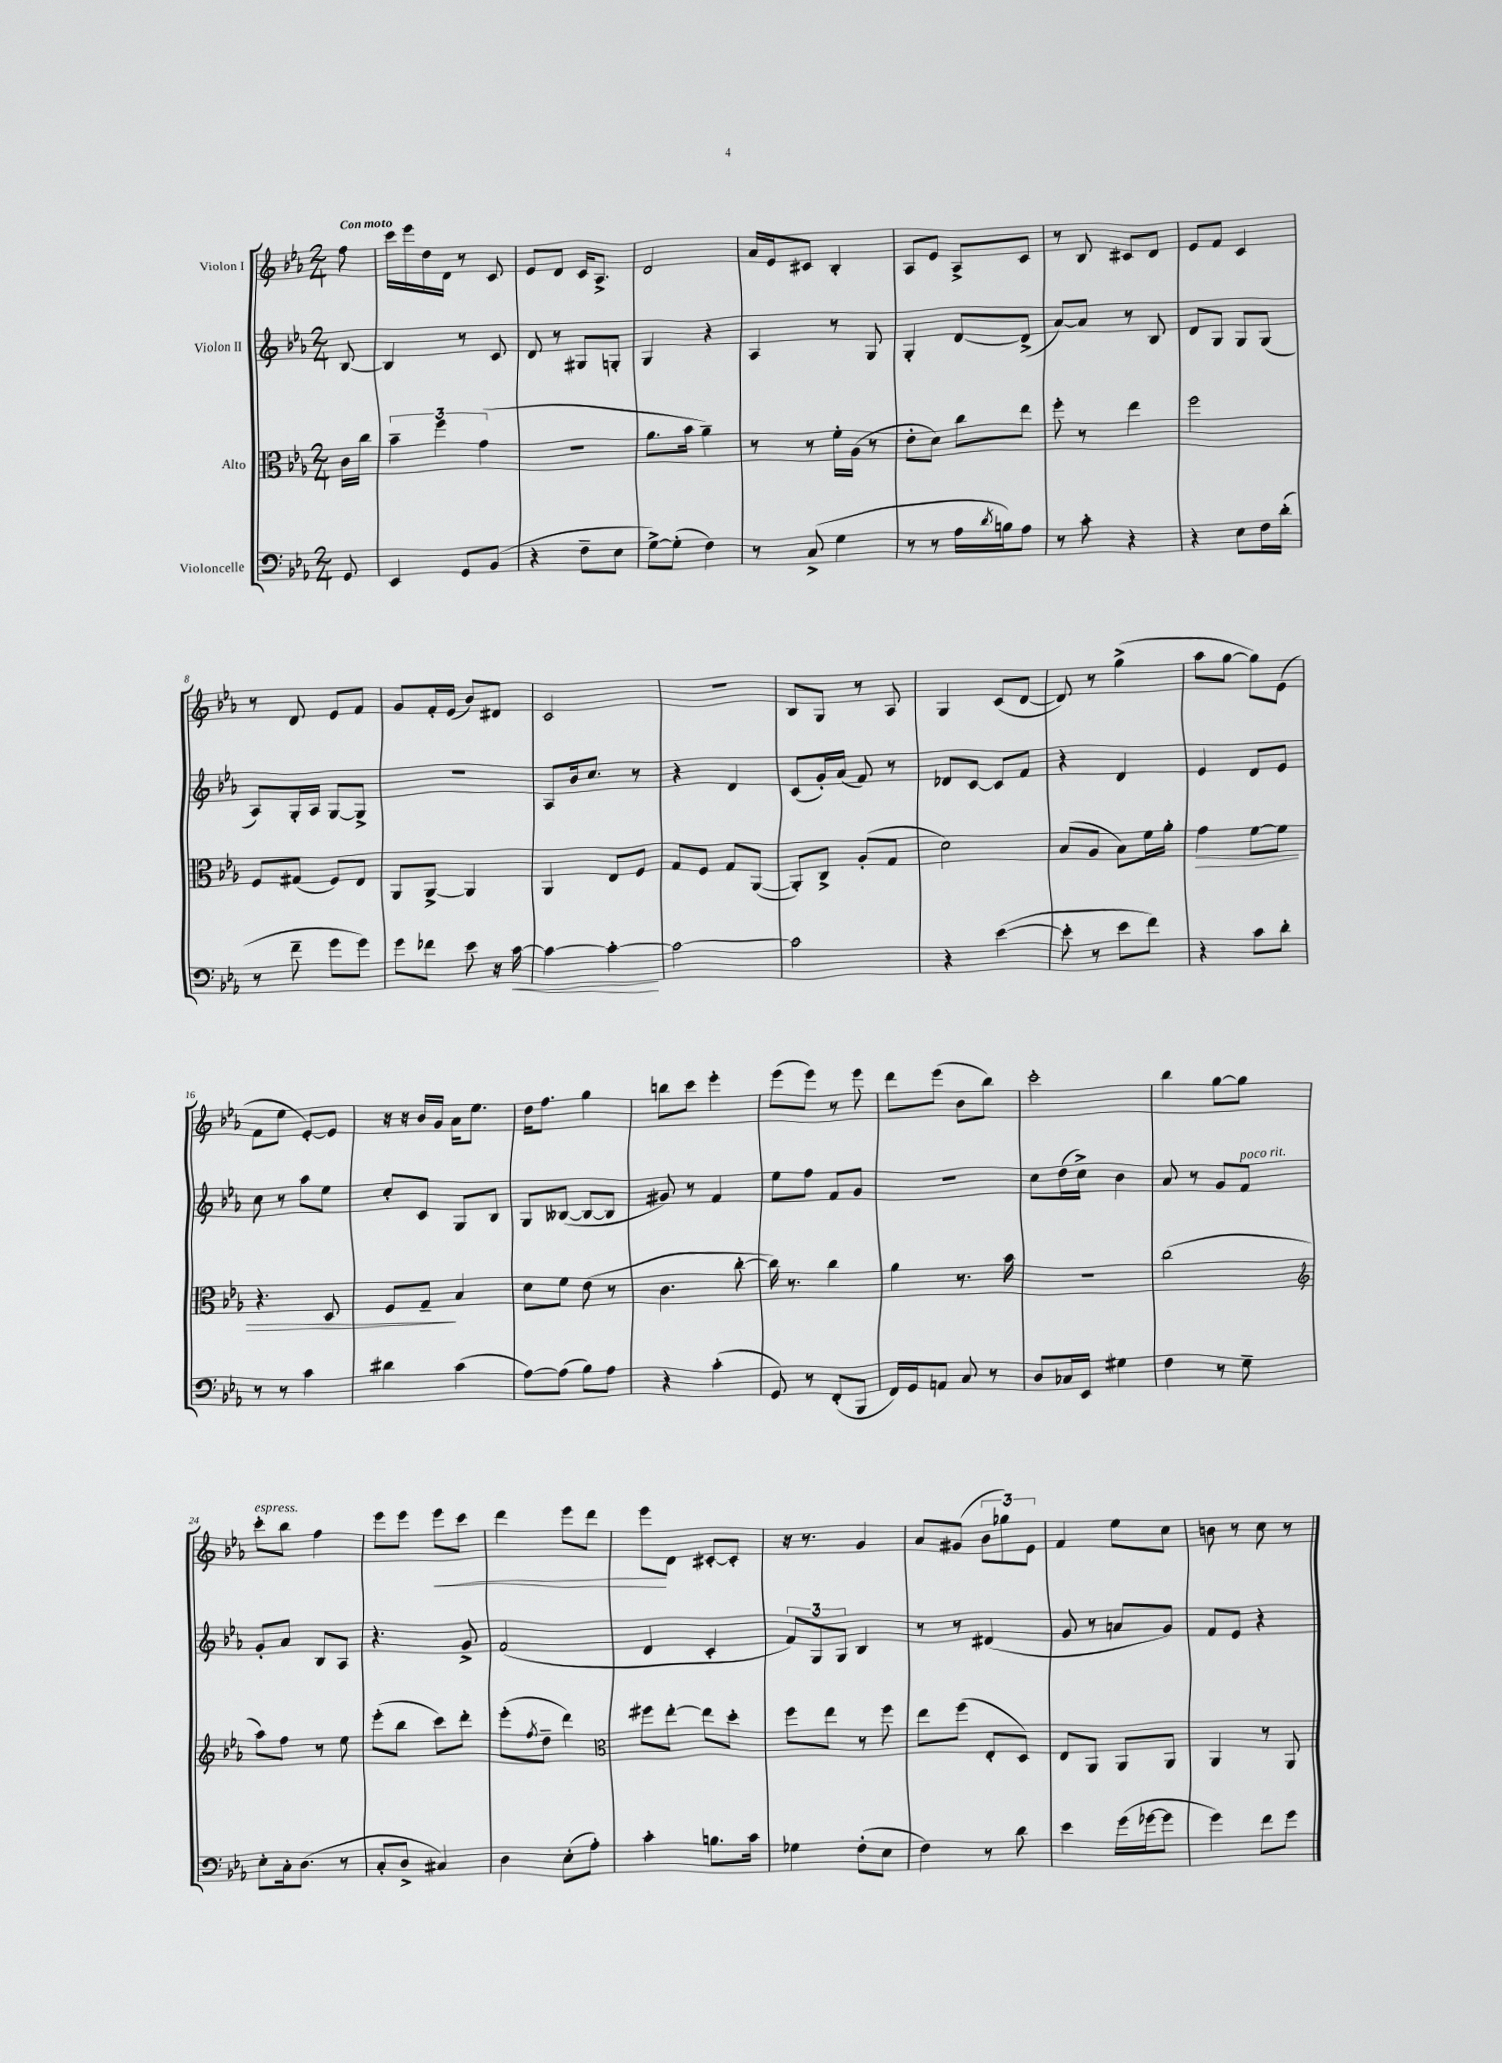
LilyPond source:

<<
\new StaffGroup <<
\new Staff = "s0" \with { instrumentName = "Violon I" } {
    \clef treble \key ees \major \numericTimeSignature \time 2/4 \partial 8 \tempo "Con moto"
    f''8 |
    c'''16 ees'''16 d''16 d'16 r8 c'8 |
    ees'8 d'8 c'16 aes8.-> |
    d'2 |
    aes'16 ees'16 cis'8 bes4-. |
    aes8 ees'8 aes8-> c'8 |
    r8 bes8 cis'8 d'8 |
    ees'8 f'8 c'4 |
    r8 d'8 ees'8 f'8 |
    g'8 f'16-. ees'16( bes'8) dis'8 |
    c'2 |
    R2 |
    bes8 g8 r8 aes8 |
    g4 c'8( d'8~ |
    d'8) r8 g''4->( |
    aes''8 g''8~ g''8) ees'8( |
    f'8 ees''8 ees'8~-.) ees'8 |
    r16 r16 bes'16 g'16 aes'16 ees''8. |
    d''16 f''8. g''4 |
    b''8 c'''8 ees'''4-. |
    ees'''8( ees'''8) r8 ees'''8 |
    d'''8 ees'''8( bes'8 bes''8) |
    c'''2-. |
    bes''4 g''8~ g''8 |
    c'''8-.^\markup { \italic "espress." } bes''8 f''4 |
    ees'''8 ees'''8 ees'''8\< c'''8 |
    d'''4 ees'''8 d'''8 |
    ees'''8\! d'8 cis'8~-. cis'8-. |
    r16 r8. g'4 |
    aes'8 gis'8( \tuplet 3/2 { bes'8 ges''8) ees'8 } |
    f'4 ees''8 c''8 |
    b'8 r8 c''8 r8 \bar "|." |
}
\new Staff = "s1" \with { instrumentName = "Violon II" } {
    \clef treble \key ees \major \numericTimeSignature \time 2/4 \partial 8
    bes8~ |
    bes4 r8 c'8 |
    d'8 r8 gis8 g8-. |
    g4 r4 |
    aes4 r8 g8 |
    g4-. d'8~ d'8->( |
    aes'8~) aes'8 r8 bes8 |
    d'8 g8 g8 g8( |
    aes8) g16-. aes16 g8~ g8-> |
    r2 |
    aes8 bes'16 c''8. r8 |
    r4 d'4 |
    c'8( g'16-.) aes'16( f'8) r8 |
    des'8 c'8~ c'8 f'8 |
    r4 d'4 |
    ees'4 d'8 ees'8 |
    c''8 r8 aes''8 ees''8 |
    c''8-. c'8 g8 bes8 |
    g8 beses8~( beses8~ beses8 |
    gis'8) r8 f'4 |
    ees''8 f''8 f'8 g'8 |
    R2 |
    c''8 d''16( c''16->) bes'4 |
    aes'8 r8 g'8 f'8^\markup { \italic "poco rit." } |
    g'8-. aes'8 bes8 aes8 |
    r4. g'8-> |
    f'2( |
    d'4 c'4-. |
    \tuplet 3/2 { f'8) g8 g8 } bes4 |
    r8 r8 dis'4( |
    g'8 r8 a'8 g'8) |
    f'8 ees'8 r4 \bar "|." |
}
\new Staff = "s2" \with { instrumentName = "Alto" } {
    \clef alto \key ees \major \numericTimeSignature \time 2/4 \partial 8
    c'16 c''16 |
    \tuplet 3/2 { bes'4-- f''4 g'4( } |
    r2 |
    aes'8. bes'16 aes'4--) |
    r8 r8 f'16-. aes16( r8 |
    ees'8-. d'8) c''8 ees''8 |
    f''8-. r8 ees''4 |
    f''2 |
    f8 gis8( f8) ees8 |
    aes,8 aes,8~-> aes,4 |
    aes,4 ees8 f8 |
    g8 f8 g8 aes,8~( |
    aes,8-.) c8-> aes8-.( g8 |
    d'2) |
    bes8( aes8 bes8) f'16 aes'16-. |
    g'4\> f'8~ f'8 |
    r4. d8 |
    f8 g8--\! bes4 |
    d'8 f'8 ees'8( r8 |
    c'4. c''8~-. |
    c''16) r8. c''4 |
    aes'4 r8. bes'16 |
    R2 |
    c''2( |
    \clef treble aes''8) f''8 r8 ees''8 |
    ees'''8-.( bes''8 c'''8) d'''8-. |
    ees'''8-.( \acciaccatura { f''8 } d''8-- d'''4) |
    \clef alto fis''8 ees''8~-. ees''8 d''8-. |
    f''8 ees''8 r8 f''8 |
    ees''8 f''8( ees8-. d8) |
    ees8 aes,8 aes,8 aes,8 |
    aes,4 r8 aes,8 \bar "|." |
}
\new Staff = "s3" \with { instrumentName = "Violoncelle" } {
    \clef bass \key ees \major \numericTimeSignature \time 2/4 \partial 8
    g,8 |
    ees,4 g,8 bes,8( |
    r4 f8-- ees8 |
    g8~->) g8-.( f4) |
    r8 c8->( g4 |
    r8 r8 aes16 \acciaccatura { d'8 } b16) aes8 |
    r8 c'8-. r4 |
    r4 ees8 f16 d'16-.( |
    r8 f'8-- g'8 g'8) |
    g'8 fes'8 ees'8 r16 c'16~\< |
    c'4~ c'4~-.\! |
    c'2~ |
    c'2 |
    r4 ees'4~( |
    ees'8-. r8 ees'8 f'8) |
    r4 c'8 d'8-. |
    r8 r8 c'4 |
    dis'4 c'4( |
    aes8~) aes8( bes8) aes8 |
    r4 c'4-.( |
    g,8) r8 f,8-.( bes,,8 |
    f,16) g,16 a,8 c8 r8 |
    d8 ces16 ees,16 gis4 |
    f4 r8 g8-- |
    ees8-. c16-. d8.( r8 |
    c8-. d8-> cis4) |
    d4 ees8-.( aes8-.) |
    c'4-. b8. c'16 |
    ges4 f8-.( ees8 |
    f4) r8 d'8 |
    ees'4 g'16( ges'16~ ges'8 |
    g'4) f'8 g'8 \bar "|." |
}
>>
>>
